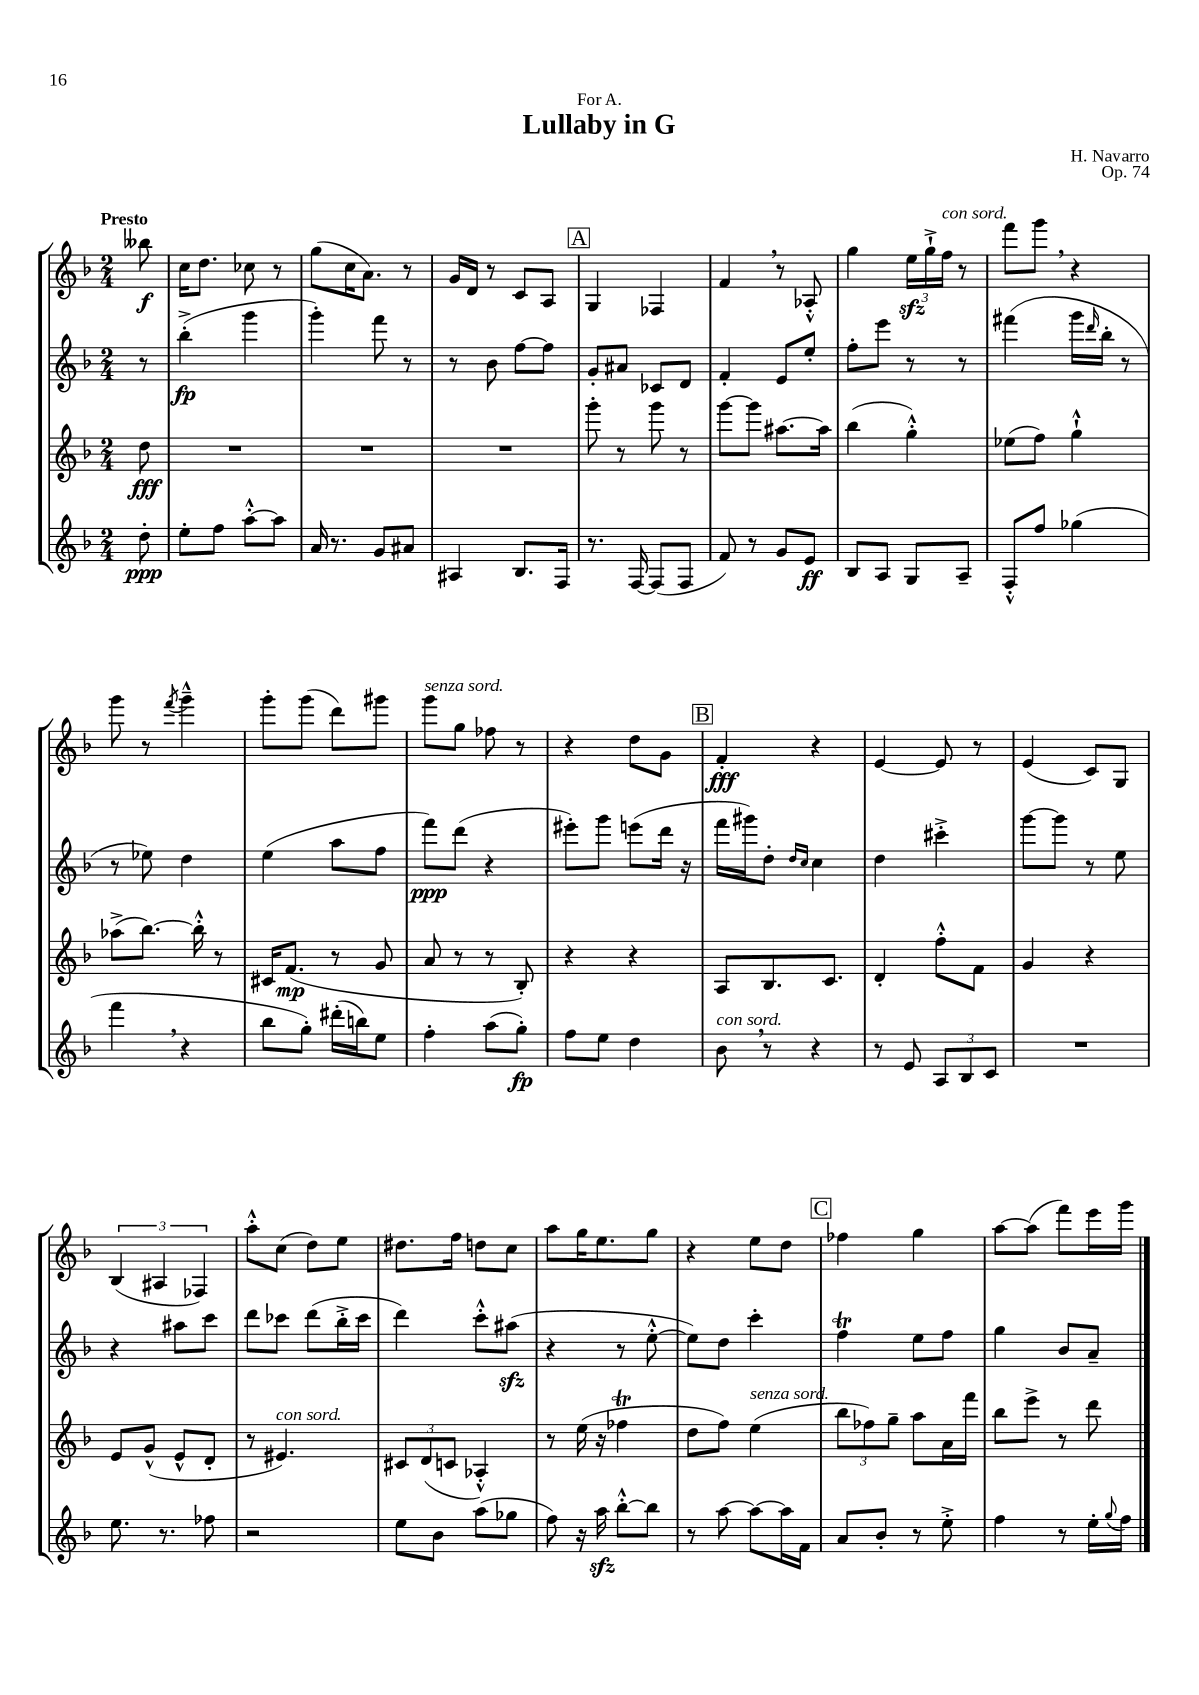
\header { title = "Lullaby in G" composer = "H. Navarro" dedication = "For A." opus = "Op. 74" }
<<
\new StaffGroup <<
\new Staff = "s0" {
    \clef treble \key f \major \numericTimeSignature \time 2/4 \partial 8 \tempo "Presto"
    beses''8\f |
    c''16 d''8. ces''8 r8 |
    g''8( c''16 a'8.) r8 |
    g'16 d'16 r8 c'8 a8 |
    \mark \markup { \box "A" } g4 fes4 |
    f'4 \breathe r8 aes8-.-^ |
    g''4 \tuplet 3/2 { e''16\sfz g''16-!-> f''16^\markup { \italic "con sord." } } r8 |
    f'''8 g'''8 \breathe r4 |
    g'''8 r8 \acciaccatura { f'''8 } g'''4---^ |
    g'''8-. g'''8( d'''8) gis'''8 |
    g'''8^\markup { \italic "senza sord." } g''8 fes''8 r8 |
    r4 d''8 g'8 |
    \mark \markup { \box "B" } f'4-.\fff r4 |
    e'4~ e'8 r8 |
    e'4( c'8) g8 |
    \tuplet 3/2 { bes4( ais4 fes4) } |
    a''8-.-^ c''8( d''8) e''8 |
    dis''8. f''16 d''8 c''8 |
    a''8 g''16 e''8. g''8 |
    r4 e''8 d''8 |
    \mark \markup { \box "C" } fes''4 g''4 |
    a''8~ a''8( f'''8) e'''16 g'''16 \bar "|." |
}
\new Staff = "s1" {
    \clef treble \key f \major \numericTimeSignature \time 2/4 \partial 8
    r8 |
    bes''4-.->\fp( g'''4 |
    g'''4-.) f'''8 r8 |
    r8 bes'8 f''8~ f''8 |
    \mark \markup { \box "A" } g'8-. ais'8 ces'8 d'8 |
    f'4-. e'8 e''8-. |
    f''8-. e'''8 r8 r8 |
    fis'''4( g'''16 \grace { d'''16 } bes''16-. r8 |
    r8 ees''8) d''4 |
    e''4( a''8 f''8 |
    f'''8\ppp) d'''8( r4 |
    eis'''8-.) g'''8 e'''8( d'''16 r16 |
    \mark \markup { \box "B" } f'''16 gis'''16) d''8-. \grace { d''16 c''16 } c''4 |
    d''4 cis'''4-.-> |
    g'''8~ g'''8 r8 e''8 |
    r4 ais''8 c'''8 |
    d'''8 ces'''8 d'''8( bes''16-.-> ces'''16 |
    d'''4) c'''8-.-^ ais''8\sfz( |
    r4 r8 e''8~-.-^ |
    e''8) d''8 c'''4-. |
    \mark \markup { \box "C" } f''4\trill e''8 f''8 |
    g''4 bes'8 a'8-- \bar "|." |
}
\new Staff = "s2" {
    \clef treble \key f \major \numericTimeSignature \time 2/4 \partial 8
    d''8\fff |
    R2 |
    R2 |
    R2 |
    \mark \markup { \box "A" } g'''8-. r8 g'''8 r8 |
    g'''8~ g'''8 ais''8.~ ais''16 |
    bes''4( g''4-.-^) |
    ees''8( f''8) g''4-!-^ |
    aes''8->( bes''8.~) bes''16-.-^ r8 |
    cis'16 f'8.\mp( r8 g'8 |
    a'8 r8 r8 bes8-.) |
    r4 r4 |
    \mark \markup { \box "B" } a8 bes8. c'8. |
    d'4-. f''8-.-^ f'8 |
    g'4 r4 |
    e'8 g'8-^( e'8-^ d'8-. |
    r8 eis'4.^\markup { \italic "con sord." }) |
    \tuplet 3/2 { cis'8 d'8( c'8 } aes4-.-^) |
    r8 e''16( r16 fes''4\trill |
    d''8 f''8) e''4^\markup { \italic "senza sord." }( |
    \mark \markup { \box "C" } \tuplet 3/2 { bes''8 fes''8) g''8-- } a''8 a'16 f'''16 |
    bes''8 e'''8-> r8 d'''8 \bar "|." |
}
\new Staff = "s3" {
    \clef treble \key f \major \numericTimeSignature \time 2/4 \partial 8
    d''8-.\ppp |
    e''8-. f''8 a''8~-.-^ a''8 |
    a'16 r8. g'8 ais'8 |
    ais4 bes8. f16 |
    \mark \markup { \box "A" } r8. f16~ f8( f8 |
    f'8) r8 g'8 e'8\ff |
    bes8 a8 g8 a8-- |
    f8-.-^ f''8 ges''4( |
    f'''4 \breathe r4 |
    bes''8 g''8-.) dis'''16-.( b''16) e''8 |
    f''4-. a''8( g''8-.\fp) |
    f''8 e''8 d''4 |
    \mark \markup { \box "B" } bes'8^\markup { \italic "con sord." } \breathe r8 r4 |
    r8 e'8 \tuplet 3/2 { a8 bes8 c'8 } |
    R2 |
    e''8. r8. fes''8 |
    r2 |
    e''8 bes'8 a''8( ges''8 |
    f''8) r16 a''16\sfz bes''8~-.-^ bes''8 |
    r8 a''8~ a''8~ a''16 f'16 |
    \mark \markup { \box "C" } a'8 bes'8-. r8 e''8-.-> |
    f''4 r8 e''16-. \appoggiatura { g''8 } f''16 \bar "|." |
}
>>
>>
\layout { \context { \Score \remove "Bar_number_engraver" } }
